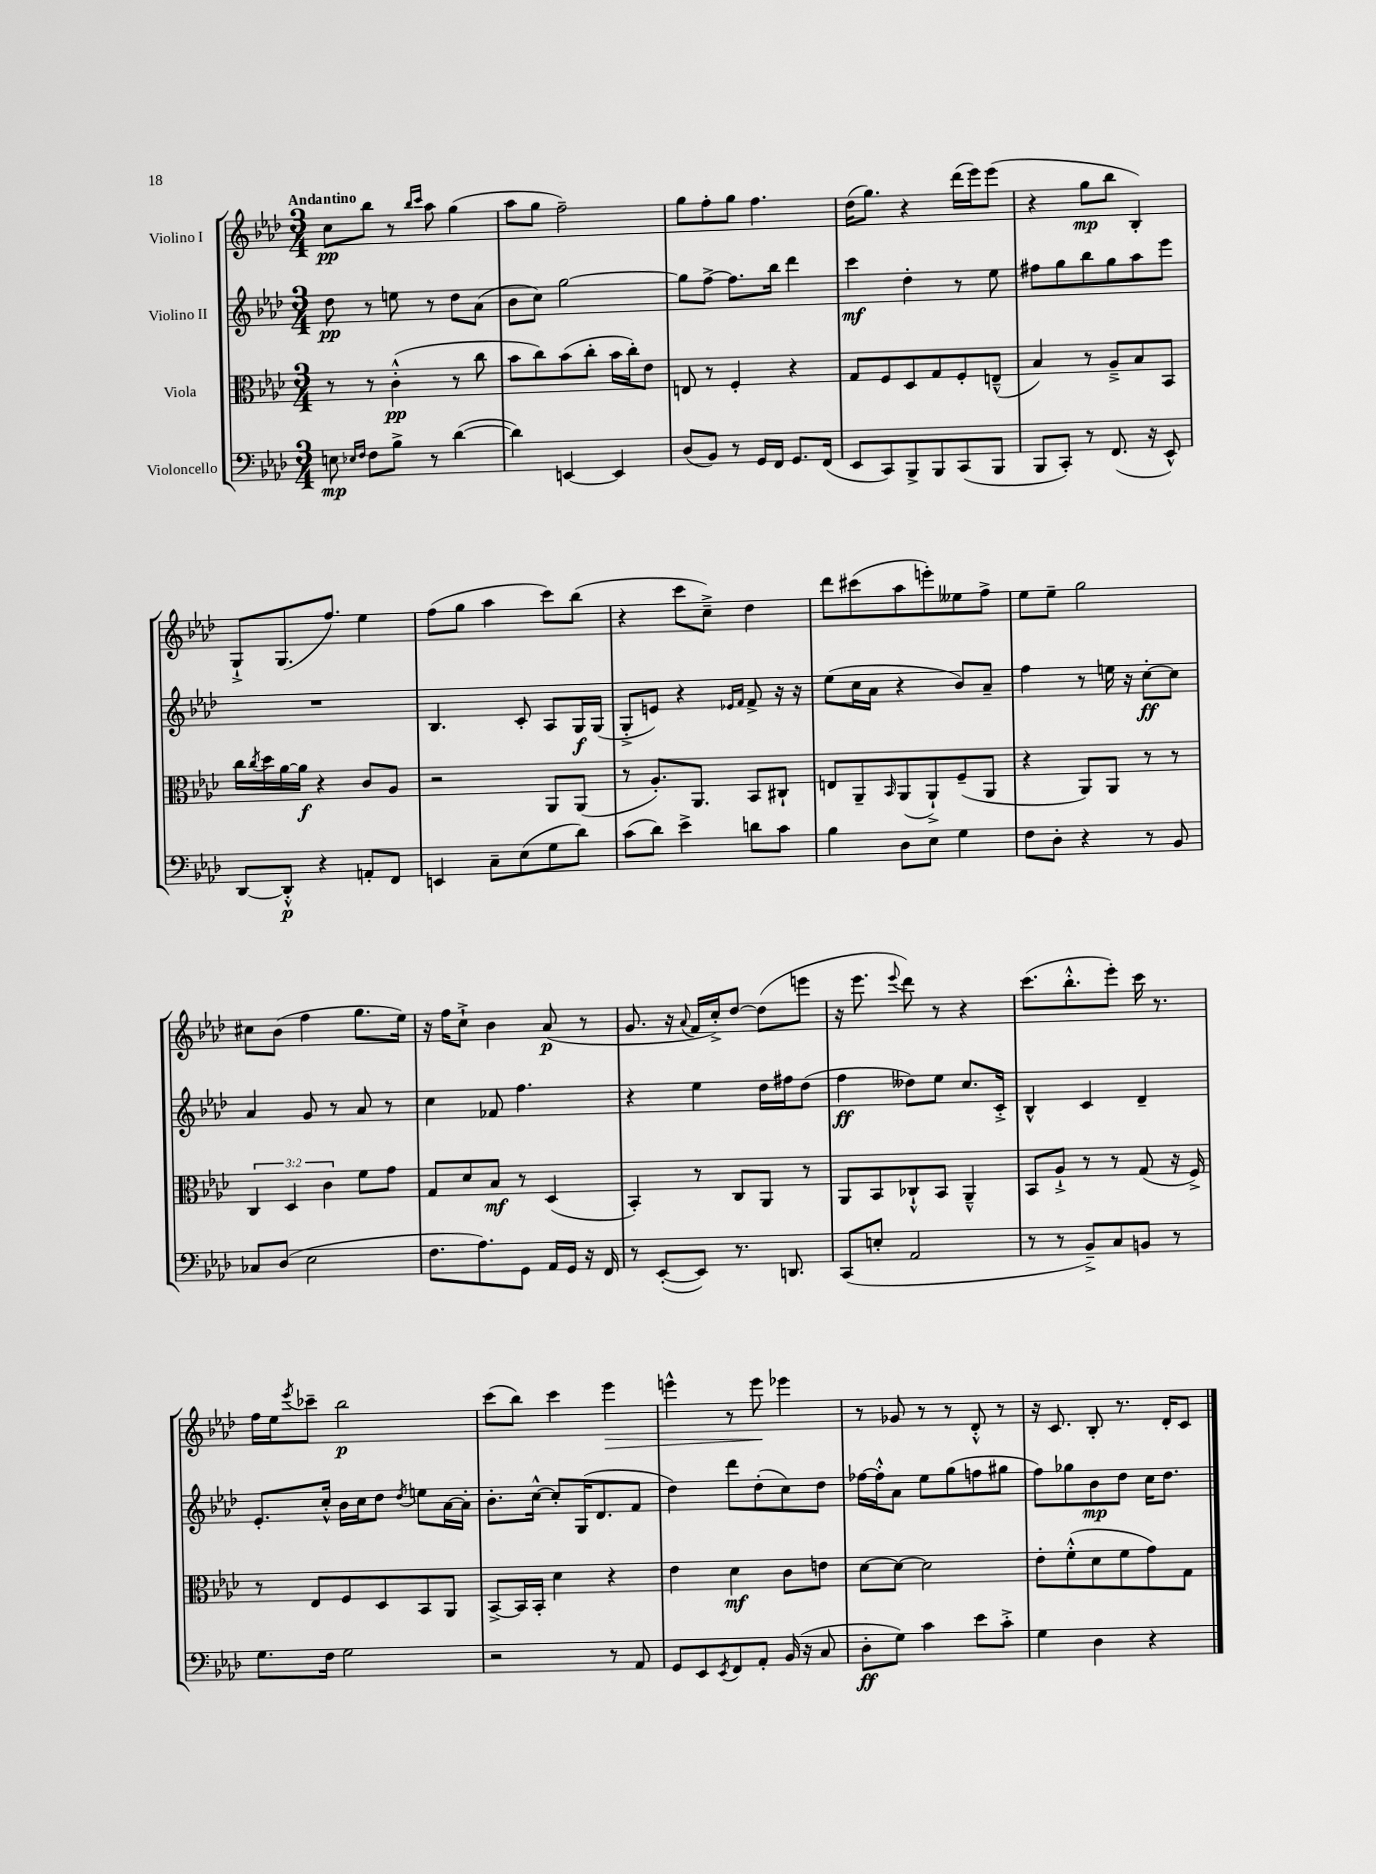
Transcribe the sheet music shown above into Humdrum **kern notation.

**kern	**dynam	**kern	**dynam	**kern	**dynam	**kern	**dynam
*part4	*part4	*part3	*part3	*part2	*part2	*part1	*part1
*staff4	*staff4	*staff3	*staff3	*staff2	*staff2	*staff1	*staff1
*I"Violoncello	*	*I"Viola	*	*I"Violino II	*	*I"Violino I	*
*clefF4	*	*clefC3	*	*clefG2	*	*clefG2	*
*k[b-e-a-d-]	*	*k[b-e-a-d-]	*	*k[b-e-a-d-]	*	*k[b-e-a-d-]	*
*M3/4	*	*M3/4	*	*M3/4	*	*M3/4	*
=1	=1	=1	=1	=1	=1	=1	=1
!	!	!	!	!	!	!LO:TX:a:B:t=Andantino	!
8En\	mp	8r	.	8dd-\	pp	8cc\L	pp
16qqE-X/LL	.	.	.	.	.	.	.
16qqF/JJ	.	.	.	.	.	.	.
8F\L	.	8r	.	8r	.	8bb-\J	.
8B-^\J	.	(4c'^^\	pp	8een\	.	8r	.
.	.	.	.	.	.	16qqbb-/LL	.
.	.	.	.	.	.	16qqccc/JJ	.
8r	.	.	.	8r	.	8aa-\	.
([4d-\	.	8r	.	8dd-\L	.	(4gg\	.
.	.	8cc\	.	(8a-\J	.	.	.
=2	=2	=2	=2	=2	=2	=2	=2
4d-\])	.	8b-\L	.	8b-\L	.	8aa-\L	.
.	.	8cc\)	.	8cc\J)	.	8gg\J	.
[4EEn/	.	(8b-\	.	[2gg\	.	2ff~\)	.
.	.	8cc'\J	.	.	.	.	.
4EE/]	.	16b-\LL	.	.	.	.	.
.	.	16cc'\J)	.	.	.	.	.
.	.	8e-\J	.	.	.	.	.
=3	=3	=3	=3	=3	=3	=3	=3
(8D-/L	.	8En/	.	8gg\L]	.	8gg\L	.
8BB-/J)	.	8r	.	[8ff^\J	.	8ff'\	.
8r	.	4F'/	.	8.ff\L]	.	8gg\J	.
16GG/LL	.	.	.	.	.	4.ff\	.
16FF/JJ	.	.	.	16bb-\Jk	.	.	.
8.GG/L	.	4r	.	4ddd-\	.	.	.
(16FF/Jk	.	.	.	.	.	.	.
=4	=4	=4	=4	=4	=4	=4	=4
8EE-/L	.	8G/L	.	4ccc\	mf	(16dd-\KL	.
.	.	.	.	.	.	8.gg\J)	.
8CC/)	.	8F/	.	.	.	.	.
8BBB-^/	.	8D-/	.	4dd-'\	.	4r	.
8BBB-/	.	8G/	.	.	.	.	.
(8CC/	.	8F'/	.	8r	.	(16ddd-\LL	.
.	.	.	.	.	.	16eee-\J)	.
8BBB-/J	.	(8En~^^/J	.	8ee-\	.	(8eee-\J	.
=5	=5	=5	=5	=5	=5	=5	=5
8BBB-/L	.	4B-/)	.	8ff#X\L	.	4r	.
8CC'/J)	.	.	.	8gg\	.	.	.
8r	.	8r	.	8bb-\	.	8gg\L	mp
(8.FF/	.	8A-~^/L	.	8gg\	.	8bb-\J	.
.	.	8B-/	.	8aa-\	.	4B-'/)	.
16r	.	.	.	.	.	.	.
8EE-^^/)	.	8BB-/J	.	8eee-\J	.	.	.
!!LO:LB:g=z
=6	=6	=6	=6	=6	=6	=6	=6
[8DD-/L	.	16cc\LL	.	2.r	.	8G`^/L	.
.	.	8qcc/	.	.	.	.	.
.	.	16dd-\	.	.	.	.	.
8DD-'^^/J]	p	[16a-\	.	.	.	(8.G/	.
.	.	16a-\JJ]	f	.	.	.	.
4r	.	4r	.	.	.	.	.
.	.	.	.	.	.	8.ff/J)	.
8AAn'/L	.	8c/L	.	.	.	4ee-\	.
8FF/J	.	8A-/J	.	.	.	.	.
=7	=7	=7	=7	=7	=7	=7	=7
4EEn/	.	2r	.	4.B-/	.	(8ff\L	.
.	.	.	.	.	.	8gg\J	.
8C~\L	.	.	.	.	.	4aa-\	.
(8E-\	.	.	.	8c'/	.	.	.
8G\	.	8AA-/L	.	8A-/L	.	8ccc\L)	.
8d-\J)	.	(8AA-/J	.	16G/L	f	(8bb-\J	.
.	.	.	.	(16G/JJ	.	.	.
=8	=8	=8	=8	=8	=8	=8	=8
(8c\L	.	8r	.	8G'^/L	.	4r	.
8d-\J)	.	8.A-'/L)	.	8en/J)	.	.	.
4e-^\	.	.	.	4r	.	8ccc\L	.
.	.	8.AA-/J	.	.	.	.	.
.	.	.	.	.	.	8cc~^\J)	.
.	.	.	.	16qqe-X/LL	.	.	.
.	.	.	.	16qqf/JJ	.	.	.
8dn\L	.	8BB-/L	.	8f^/	.	4dd-\	.
8c\J	.	8C#X`/J	.	16r	.	.	.
.	.	.	.	16r	.	.	.
=9	=9	=9	=9	=9	=9	=9	=9
4B-\	.	8En/L	.	(8ee-\L	.	8ddd-\L	.
.	.	8AA-~/	.	16cc\L	.	(8ccc#X\	.
.	.	.	.	16a-\JJ	.	.	.
.	.	16qqBB-/	.	.	.	.	.
8D-\L	.	(8AA-/	.	4r	.	8aa-\	.
8E-\J	.	8AA-`^/)	.	.	.	8eeen'\)	.
4G\	.	(8F~/	.	8b-/L)	.	8ee--X\	.
.	.	8AA-/J	.	8a-~/J	.	8ff^\J	.
=10	=10	=10	=10	=10	=10	=10	=10
8F\L	.	4r	.	4ff\	.	8ee-\L	.
8D-'\J	.	.	.	.	.	8ee-~\J	.
4r	.	8AA-/L)	.	8r	.	2gg\	.
.	.	8AA-/J	.	16een\	.	.	.
.	.	.	.	16r	.	.	.
8r	.	8r	.	[8cc'\L	ff	.	.
8BB-/	.	8r	.	8cc\J]	.	.	.
!!LO:LB:g=z
=11	=11	=11	=11	=11	=11	=11	=11
8C-X/L	.	6C/	.	4a-/	.	8cc#X\L	.
(8D-/J	.	.	.	.	.	(8b-\J	.
.	.	6D-/	.	.	.	.	.
2E-\	.	.	.	8g/	.	4ff\	.
.	.	6c\	.	.	.	.	.
.	.	.	.	8r	.	.	.
.	.	8f\L	.	8a-/	.	8.gg\L	.
.	.	8g\J	.	8r	.	.	.
.	.	.	.	.	.	16ee-\Jk)	.
=12	=12	=12	=12	=12	=12	=12	=12
8.F\L	.	8G/L	.	4cc\	.	16r	.
.	.	.	.	.	.	16ff\KL	.
.	.	8d-/	.	.	.	8cc`^\J	.
8.A-\)	.	.	.	.	.	.	.
.	.	8B-/J	mf	8f-X/	.	4b-\	.
8GG\J	.	8r	.	4.ff\	.	.	.
16AA-/LL	.	(4D-/	.	.	.	(8a-/	p
16GG/JJ	.	.	.	.	.	.	.
16r	.	.	.	.	.	8r	.
16FF/	.	.	.	.	.	.	.
=13	=13	=13	=13	=13	=13	=13	=13
8r	.	4BB-'/)	.	4r	.	8.g/	.
([8EE-'/L	.	.	.	.	.	.	.
.	.	.	.	.	.	16r	.
.	.	.	.	.	.	8qqa-/	.
8EE-/J])	.	8r	.	4ee-\	.	16f/LL	.
.	.	.	.	.	.	16cc'^/J)	.
8.r	.	8C/L	.	.	.	[8dd-/J	.
.	.	8AA-/J	.	16dd-\LL	.	(8dd-\L]	.
8.DDn/	.	.	.	16ff#X\J	.	.	.
.	.	8r	.	(8dd-\J	.	8eeen\J	.
=14	=14	=14	=14	=14	=14	=14	=14
(8CC/L	.	8AA-/L	.	4ff\	ff	16r	.
.	.	.	.	.	.	8.eee-\	.
8En'/J	.	8BB-/	.	.	.	.	.
.	.	.	.	.	.	8qqeee-/	.
2AA-/	.	8C-X`^^/	.	8dd--X\L)	.	8ddd-\)	.
.	.	8BB-/J	.	8ee-\J	.	8r	.
.	.	4AA-~^^/	.	8.cc/L	.	4r	.
.	.	.	.	16c'^/Jk	.	.	.
=15	=15	=15	=15	=15	=15	=15	=15
8r	.	8BB-/L	.	4B-^^/	.	(8.ccc\L	.
8r	.	8A-`^/J	.	.	.	.	.
.	.	.	.	.	.	8.bb-'^^\	.
8BB-~^/L)	.	8r	.	4c/	.	.	.
8C/	.	8r	.	.	.	8eee-'\J)	.
8BBn/J	.	(8G/	.	4d-~/	.	16ccc\	.
.	.	.	.	.	.	8.r	.
8r	.	16r	.	.	.	.	.
.	.	16F^/)	.	.	.	.	.
!!LO:LB:g=z
=16	=16	=16	=16	=16	=16	=16	=16
8.G\L	.	8r	.	8.e-'/L	.	16ff\LL	.
.	.	.	.	.	.	16ee-\J	.
.	.	.	.	.	.	8qeee-/	.
.	.	8E-/L	.	.	.	8ccc-X~\J	.
16F\Jk	.	.	.	16cc'^^/Jk	.	.	.
2G\	.	8F/	.	16b-\LL	.	2bb-\	p
.	.	.	.	16cc\J	.	.	.
.	.	8D-/	.	8dd-\J	.	.	.
.	.	.	.	8qdd-/	.	.	.
.	.	8BB-/	.	8een\L	.	.	.
.	.	8AA-/J	.	[16a-\L	.	.	.
.	.	.	.	16a-'\JJ]	.	.	.
=17	=17	=17	=17	=17	=17	=17	=17
2r	.	[8BB-^/L	.	8.b-'\L	.	(8ccc\L	.
.	.	16BB-/L]	.	.	.	8bb-\J)	.
.	.	16BB-'/JJ	.	[16cc^^\Jk	.	.	.
.	.	4d-\	.	8cc'/L]	.	4ccc\	.
.	.	.	.	(16G/K	.	.	.
.	.	.	.	8.d-/	.	.	.
!	!	!	!	!	!	!	!LO:HP:b
8r	.	4r	.	.	.	4eee-\	>
8AA-/	.	.	.	8f/J	.	.	.
=18	=18	=18	=18	=18	=18	=18	=18
8GG/L	.	4e-\	.	4dd-\)	.	4eeen^^\	.
8EE-/	.	.	.	.	.	.	.
8qEE-/	.	.	.	.	.	.	.
8FF/	.	4d-\	mf	8ddd-\L	.	8r	.
8AA-'/J	.	.	.	(8dd-'\	.	8eee\	.
(16BB-/	.	8c\L	.	8cc\)	.	4eee-X\	]
16r	.	.	.	.	.	.	.
8C/	.	8en\J	.	8dd-\J	.	.	.
=19	=19	=19	=19	=19	=19	=19	=19
8D-'\L	ff	[8d-\L	.	[16ff-X\LL	.	8r	.
.	.	.	.	16ff-'^^\J]	.	.	.
8G\J)	.	8d-\J_	.	8a-\J	.	8g-X/	.
4c\	.	2d-\]	.	8ee-\L	.	8r	.
.	.	.	.	(8gg\	.	8r	.
8e-\L	.	.	.	8ffn\	.	8d-'^^/	.
8c'^\J	.	.	.	8gg#X\J	.	8r	.
=20	=20	=20	=20	=20	=20	=20	=20
4G\	.	8e-'\L	.	8ff\L)	.	16r	.
.	.	.	.	.	.	8.c/	.
.	.	(8f'^^\	.	8gg-X\	.	.	.
4D-\	.	8d-\	.	8b-\	mp	8B-'/	.
.	.	8f\	.	8dd-\J	.	8.r	.
4r	.	8g\)	.	16cc\KL	.	.	.
.	.	.	.	8.dd-\J	.	16d-'/KL	.
.	.	8G\J	.	.	.	8c/J	.
==	==	==	==	==	==	==	==
*-	*-	*-	*-	*-	*-	*-	*-
